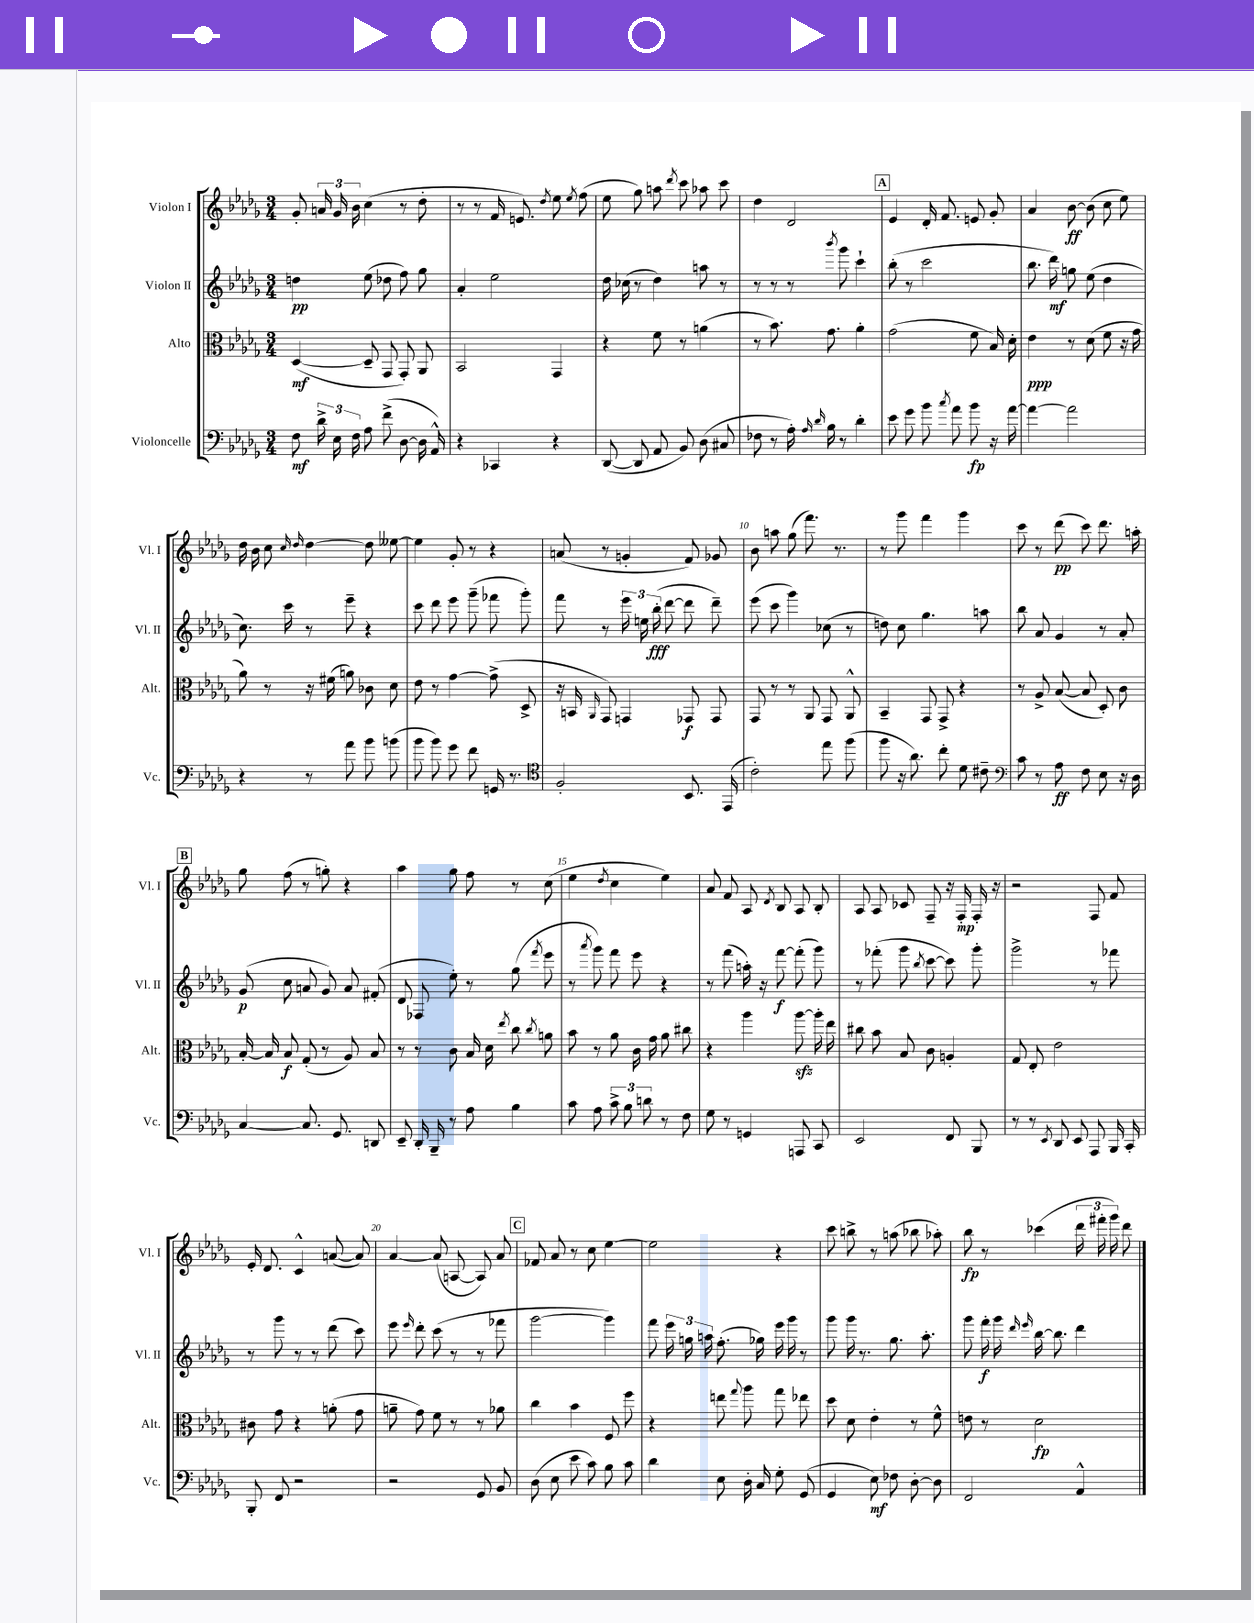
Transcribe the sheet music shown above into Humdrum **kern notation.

**kern	**kern	**kern	**kern
*staff4	*staff3	*staff2	*staff1
*clefF4	*clefC3	*clefG2	*clefG2
*k[b-e-a-d-g-]	*k[b-e-a-d-g-]	*k[b-e-a-d-g-]	*k[b-e-a-d-g-]
*M3/4	*M3/4	*M3/4	*M3/4
8F\	([4D-/	4dd\	8g-'/
24d-^\	.	.	24a/
24E-\	.	.	24g-/
24F\	.	.	24b-\
8A-\	8D-~/]	(8ee-\	(4cc\
(8f^\	8GG-/	8dd-\	.
[8D-\	8GG-'/)	8ff\)	8r
16D-\]	8AA-/	8gg-\	8dd-'\
16AA-^^/)	.	.	.
=	=	=	=
4r	2BB-/	4a-'/	8r
.	.	.	8r
4CC-/	.	2ee-\	16f/
.	.	.	8.e/)
.	.	.	8qdd-/
4r	4GG-/	.	8ee-\
.	.	.	8qee-/
.	.	.	(8ff\
=	=	=	=
([8DD-/	4r	16dd-\	8ee-\
.	.	(16cc-\	.
8DD-/]	.	8r	8gg-\)
8AA-/	8f\	4dd-\)	8aa\
.	.	.	8qddd-/
8BB-/)	8r	.	8ccc\
(8D-\	(4a\	8aa\	8aa-\
8C#/	.	8r	8ccc\
=	=	=	=
8F-\	8r	8r	4dd-\
8r	8.b-\)	8r	.
16A-'\)	.	8r	2d-/
16qqA-/	.	.	.
16qqd-/	.	.	.
16B-\	8.g-\	.	.
.	.	8qbbb-/	.
8r	.	8ggg-\	.
4d-'\	4a-'\	4ccc`\	.
=	=	=	=
8e-\	(2g-\	(8bb-'\	4e-/
8g-\	.	8r	.
8b-\	.	2ccc\	16d-'/
.	.	.	8.f/
8qcc/	.	.	.
8a-\	.	.	.
8b-\	8f\	.	8e/
16r	16B-/)	.	8g-'/
[16a-\	16d-'\	.	.
=	=	=	=
4a-\_	4e-\	8.bb-\	4a-/
.	.	16ddd-\)	.
2a-\]	8r	8gg\	[8b-\
.	(8d-\	(8ee-\	(8b-\]
.	8f\	4dd-\	8cc\
.	16r	.	8ee-\)
.	16g-\	.	.
=	=	=	=
4r	8a-\)	8.cc\)	16dd-\
.	.	.	16b-\
.	8r	.	8cc\
.	.	16ccc\	.
.	.	.	16qqcc/
.	.	.	16qqdd-/
8r	16r	8r	[4dd-\
.	(16f#\	.	.
8a-\	8a\)	8eee-~\	.
8b-\	8c-\	4r	8dd-\]
(8b\	8d-\	.	[8ee--\
=	=	=	=
8b-\	8e-\	8ccc\	4ee--\]
8b-\)	8r	8ddd-\	.
8g-\	[4g-\	8eee-\	8g-'/
8f\	.	(8ggg-~\	8r
16GG/	(8g-^\]	8fff-\	4r
8.r	.	.	.
.	8D-^/	8ggg-'\)	.
=	=	=	=
*clefC4	*	*	*
2F'/	16r	8fff\	(8a/
.	16BB/	.	.
.	16qqAA-/	.	.
.	8GG-/)	8r	8r
.	4GG/	24eee-\	4g'/
.	.	24ee\	.
.	.	(24bb-'\	.
.	.	[8ddd-\	.
8.BB-/	8GG-/	8ddd-\]	8f/)
.	8GG-/	8ddd-~\)	8g-/
(16EE-/	.	.	.
=	=	=	=
2c'\)	8GG-/	(8eee-\	8b-\
.	8r	8ccc\	8aa\
.	8r	4ggg-\)	(8gg-\
.	8AA-/	.	8.fff\)
8ee-\	8GG-/	(8cc-\	.
.	.	.	8.r
(8ff\	8AA-^^/	8r	.
=	=	=	=
8ff\	4BB-~/	8dd\)	8r
16r	.	8cc\	8ggg-\
8.a-\)	.	.	.
.	8GG-/	4.gg-\	4fff\
8cc'\	8GG-^/	.	.
8d-\	4r	.	4ggg-\
8c#~\	.	8aa\	.
=	=	=	=
*clefF4	*	*	*
8c\	8r	8bb-\	8ccc\
8r	8A-^/	8a-/	8r
8A-\	([8B-/	4g-/	(8ddd-\
8F\	8B-/]	.	8ccc\)
8E-\	8D-'/)	8r	8.ddd-\
16r	8c\	8a-'/	.
16D-\	.	.	16aa'\
=	=	=	=
[4C/	[16B-'/	(8g-/	8gg-\
.	16B-/]	.	.
.	8B-/	8cc\	(8ff\
8.C/]	(8G-'/	8a/	8r
.	8r	8g-/)	8gg'\)
8.GG-/	.	.	.
.	8A-/)	8a/	4r
8DD/	8B-/	(8f#'/	.
=	=	=	=
8EE-~/	8r	8d-/	4aa-\
16DD-'/	8r	8F-/	.
16BBB-~/	.	.	.
8r	8c\	8ee-'\)	8gg-\
8A-\	16B-/	8r	8ff\
.	16d-\	.	.
.	8qee-/	.	.
4B-\	8cc\	(8gg-\	8r
.	8qcc/	8qfff/	.
.	8a\	8eee-\	(8cc\
=	=	=	=
8c\	8b-\	8r	4ee-\
.	.	8qaaa-/	.
8A-\	8r	8ggg-\)	.
.	.	.	8qdd-/
12c^\	8a-\	8fff\	4cc\
12B-\	.	.	.
.	16c\	8eee-\	.
12d\	.	.	.
.	16g-\	.	.
8r	8a-\	4r	4ee-\)
8F\	8cc#\	.	.
=	=	=	=
8G-\	4r	8r	8a-/
8r	.	(8fff\	8f/
4GG/	4aa-\	16aa'\)	8A-/
.	.	16r	.
.	.	.	8qd-/
.	.	[8fff\	8B-/
8AAA/	[8aa-\	(8fff'\]	8A-/
8CC/	16aa-'\]	8ggg-\)	8B-'/
.	16ee-\	.	.
=	=	=	=
2EE-/	8cc#\	8r	8A-/
.	8b-\	(8fff-'\	8A-/
.	8B-/	8ggg-\	8c-/
.	.	8qbb-/	.
.	8c\	[8ccc\	8F~/
8FF/	4A'/	8ccc\])	16r
.	.	.	16F'/
8BBB-/	.	8ggg-'\	16F'/
.	.	.	16r
=	=	=	=
8r	8G-/	2ggg-^\	2r
8r	8E-'/	.	.
8qEE-/	.	.	.
8DD-/	2e-\	.	.
8EE-/	.	.	.
8AAA-/	.	8r	8F/
16BBB-/	.	8fff-\	8f/
16CC'/	.	.	.
=	=	=	=
8BBB-'/	8c#\	8r	16e-'/
.	.	.	8.d-/
8FF/	8g-\	8ggg-\	.
2r	4r	8r	4c^^/
.	.	8r	.
.	(8a'\	(8ddd-\	([8a/
.	8g-\	8ccc\)	8a/])
=	=	=	=
2r	8a~\	8eee-\	[4a-/
.	.	16qqeee-/	.
.	8g-\)	8ddd-'\	.
.	8f\	(8ccc\	(8a-/]
.	8r	8r	[8A/
8GG-/	8r	8r	8A/])
8BB-/	8a-\	8fff-\	8a-/
=	=	=	=
(8D-\	4cc\	[2ggg-\	8f-/
8E-\	.	.	8a-/
8e-\	4b-\	.	8r
8c\)	.	.	8cc\
8B-\	8F/	4ggg-\])	[4ee-\
8c\	8ff\	.	.
=	=	=	=
4d-\	4r	8fff\	2ee-\]
.	.	24eee-\	.
.	.	24gg\	.
.	.	24aa\	.
8E-\	8ee\	(8.ff'\	.
.	8qqgg-/	.	.
16D-'\	8aa-\	.	.
16C/	.	16gg-\)	.
8G-'\	8gg-\	16eee-\	4r
.	.	16ggg-\	.
(8GG-/	8ee-\	8r	.
=	=	=	=
4GG-/	8dd-\	8ggg-\	8ccc\
.	8d-\	16ggg-\	8bb^\
.	.	8.r	.
8E-\)	4e-'\	.	8r
8F-\	.	8.gg-\	(8aa\
[8D-'\	8r	.	8bb-\
.	.	8.aa-'\	.
8D-\]	8f^^\	.	8aa-'\)
=	=	=	=
2FF/	8e\	8ggg-\	8bb-\
.	8r	16fff'\	8r
.	.	16ggg-\	.
.	.	16qqddd-/	.
.	.	16qqeee-/	.
.	2d-\	[16bb-\	(4ccc-\
.	.	8.bb-\]	.
4AA-^^/	.	4ddd-\	24ddd-\
.	.	.	24fff#'\
.	.	.	24ggg-\)
.	.	.	8ddd-\
==	==	==	==
*-	*-	*-	*-
